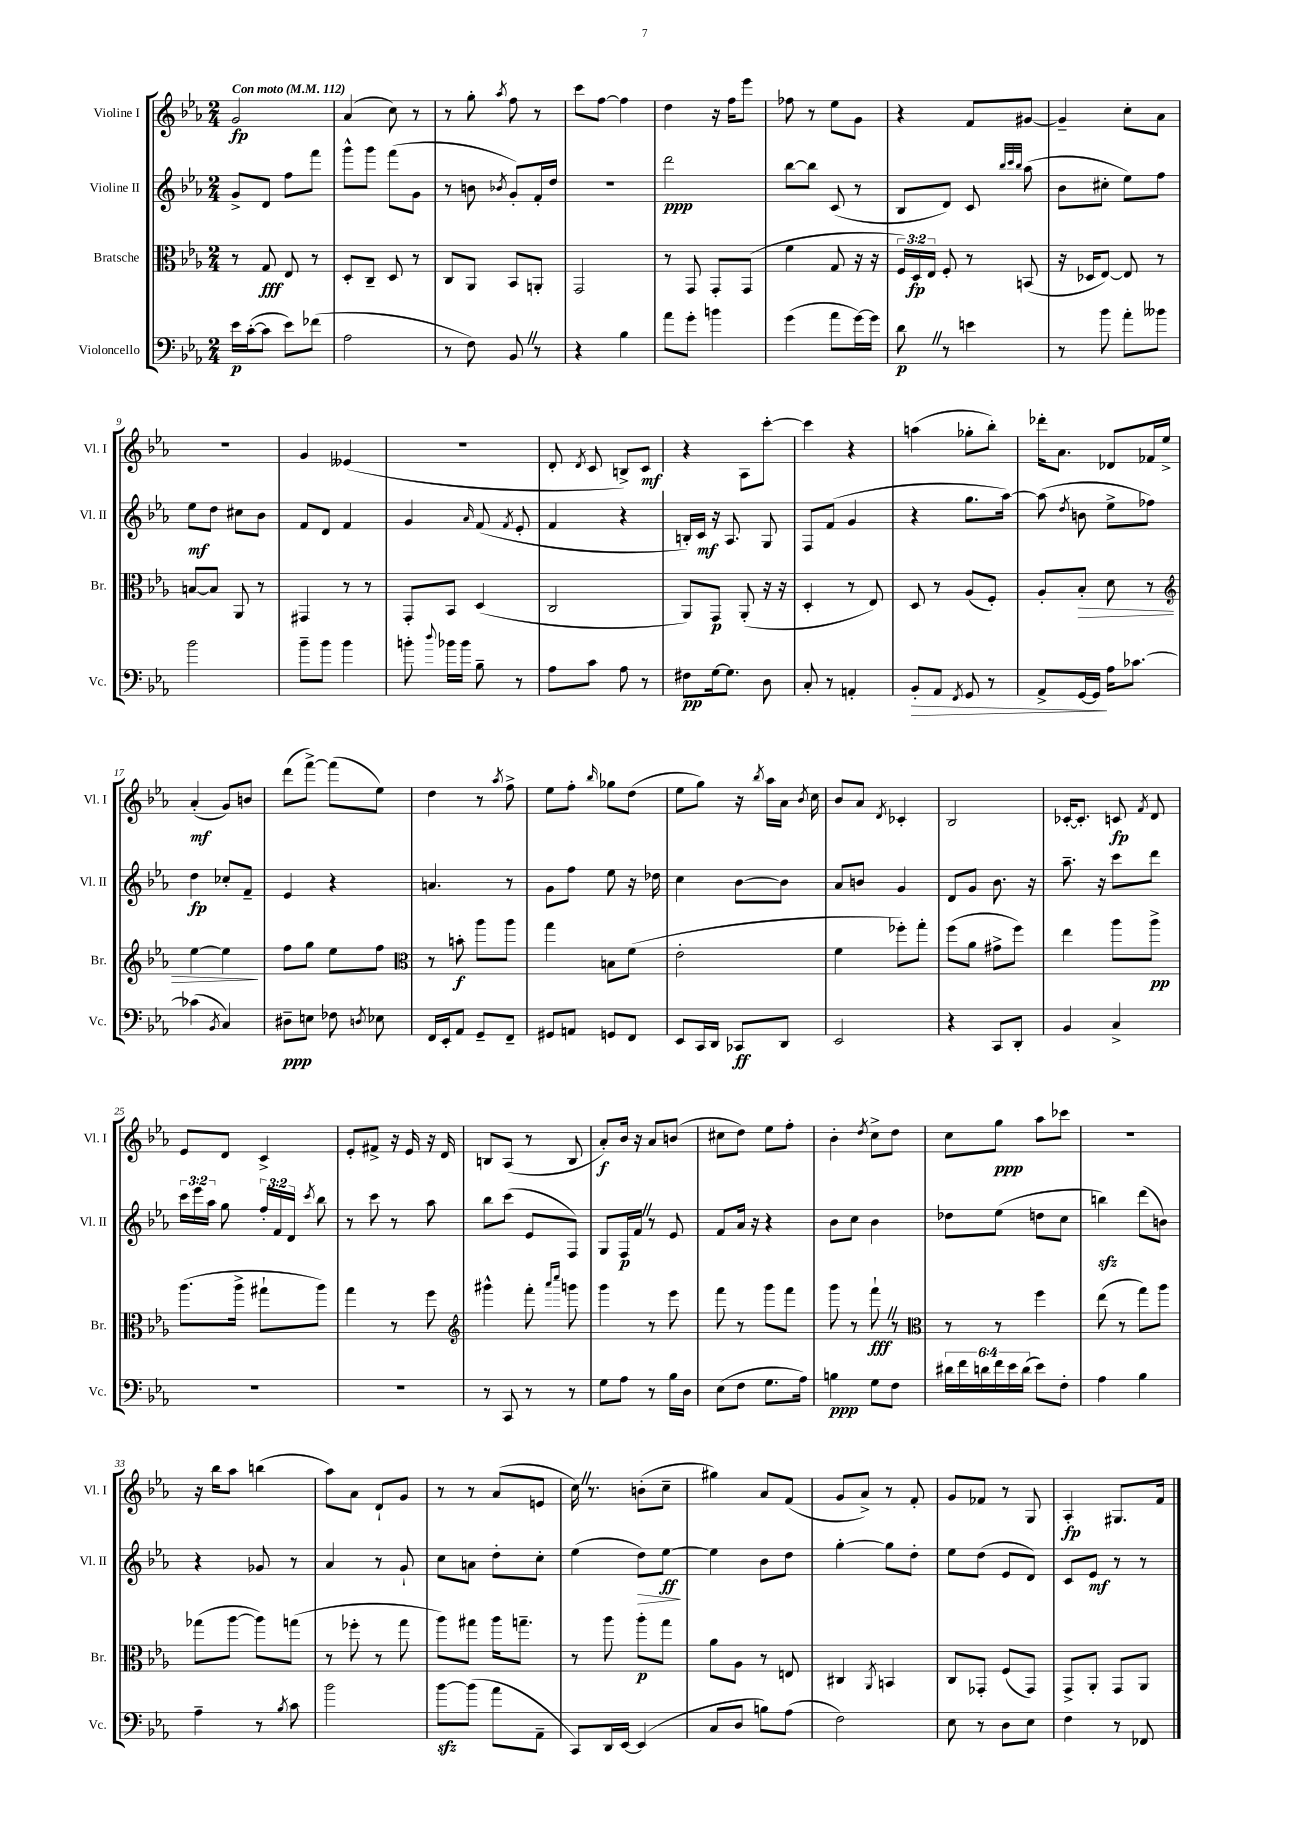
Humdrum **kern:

**kern	**dynam	**kern	**dynam	**kern	**dynam	**kern	**dynam
*part4	*part4	*part3	*part3	*part2	*part2	*part1	*part1
*staff4	*staff4	*staff3	*staff3	*staff2	*staff2	*staff1	*staff1
*I"Violoncello	*	*I"Bratsche	*	*I"Violine II	*	*I"Violine I	*
*I'Vc.	*	*I'Br.	*	*I'Vl. II	*	*I'Vl. I	*
*clefF4	*	*clefC3	*	*clefG2	*	*clefG2	*
*k[b-e-a-]	*	*k[b-e-a-]	*	*k[b-e-a-]	*	*k[b-e-a-]	*
*M2/4	*	*M2/4	*	*M2/4	*	*M2/4	*
*MM112	*	*MM112	*	*MM112	*	*MM112	*
=1	=1	=1	=1	=1	=1	=1	=1
!	!	!	!	!	!	!LO:TX:a:B:t=Con moto	!
16e-\LL	p	8r	.	8g^/L	.	2g/	fp
([16c'\J	.	.	.	.	.	.	.
8c\J]	.	8G/	fff	8d/J	.	.	.
8e-\L)	.	8E-/	.	8ff\L	.	.	.
(8f-X\J	.	8r	.	8fff\J	.	.	.
=2	=2	=2	=2	=2	=2	=2	=2
2A-\	.	8D'/L	.	8ggg^^\L	.	(4a-/	.
.	.	8C~/J	.	8ggg\J	.	.	.
.	.	8D/	.	(8fff\L	.	8cc\)	.
.	.	8r	.	8g\J	.	8r	.
=3	=3	=3	=3	=3	=3	=3	=3
8r	.	8C/L	.	8r	.	8r	.
8F\)	.	8AA-/J	.	8bn\	.	8gg'\	.
.	.	.	.	8qb-X/	.	8qaa-/	.
8BB-Z/	.	8BB-/L	.	8g'/L)	.	8ff\	.
8r	.	8AAn'/J	.	16f'/L	.	8r	.
.	.	.	.	16dd/JJ	.	.	.
=4	=4	=4	=4	=4	=4	=4	=4
4r	.	2GG/	.	2r	.	8ccc\L	.
.	.	.	.	.	.	[8ff\J	.
4B-\	.	.	.	.	.	4ff\]	.
=5	=5	=5	=5	=5	=5	=5	=5
8a-\L	.	8r	.	2ddd\	ppp	4dd\	.
8g'\J	.	8GG/	.	.	.	.	.
4bn\	.	8GG'/L	.	.	.	16r	.
.	.	.	.	.	.	16ff\KL	.
.	.	(8GG/J	.	.	.	8eee-\J	.
=6	=6	=6	=6	=6	=6	=6	=6
(4g\	.	4f\	.	[8bb-\L	.	8ff-X\	.
.	.	.	.	8bb-\J]	.	8r	.
8a-\L	.	8G/	.	(8c/	.	8ee-\L	.
[16g\L)	.	16r	.	8r	.	8g\J	.
16g\JJ]	.	16r	.	.	.	.	.
=7	=7	=7	=7	=7	=7	=7	=7
8dZ\	p	24F/LL)	.	8B-/L	.	4r	.
.	.	24D/	fp	.	.	.	.
.	.	24E-/JJ	.	.	.	.	.
8r	.	8F'/	.	8d/J)	.	.	.
4en\	.	8r	.	8c/	.	8f/L	.
.	.	.	.	32qqbb-/LLL	.	.	.
.	.	.	.	32qqccc/	.	.	.
.	.	.	.	32qqbb-/JJJ	.	.	.
.	.	(8BBn/	.	(8aa-\	.	[8g#X/J	.
=8	=8	=8	=8	=8	=8	=8	=8
8r	.	16r	.	8b-\L	.	4g#~/]	.
.	.	16D-X/KL	.	.	.	.	.
8b-\	.	[8E-/J)	.	8cc#X'\J	.	.	.
8a-'\L	.	8E-/]	.	8ee-\L)	.	8cc'\L	.
8b--X\J	.	8r	.	8ff\J	.	8a-\J	.
!!LO:LB:g=z
=9	=9	=9	=9	=9	=9	=9	=9
2b-\	.	[8Bn/L	.	8ee-\L	mf	2r	.
.	.	8B/J]	.	8dd\J	.	.	.
.	.	8AA-/	.	8cc#X\L	.	.	.
.	.	8r	.	8b-\J	.	.	.
=10	=10	=10	=10	=10	=10	=10	=10
8b-~\L	.	4GG#X/	.	8f/L	.	4g/	.
8b-\J	.	.	.	8d/J	.	.	.
4b-\	.	8r	.	4f/	.	(4e--X/	.
.	.	8r	.	.	.	.	.
=11	=11	=11	=11	=11	=11	=11	=11
8bn'\	.	8GG'/L	.	4g/	.	2r	.
8qqdd/	.	.	.	.	.	.	.
16b-X\LL	.	8BB-/J	.	.	.	.	.
16b-\JJ	.	.	.	.	.	.	.
.	.	.	.	16qqa-/	.	.	.
8B-~\	.	(4D/	.	(8f/	.	.	.
.	.	.	.	8qf/	.	.	.
8r	.	.	.	8e-'/	.	.	.
=12	=12	=12	=12	=12	=12	=12	=12
8A-\L	.	2C/	.	4f/	.	8d'/	.
.	.	.	.	.	.	8qd/	.
8c\J	.	.	.	.	.	8c/	.
8A-\	.	.	.	4r	.	8Bn^/L)	.
8r	.	.	.	.	.	8c/J	mf
=13	=13	=13	=13	=13	=13	=13	=13
8F#X\L	pp	8AA-/L)	.	16Bn'/LL)	.	4r	.
.	.	.	.	16c/JJ	mf	.	.
[16G\k	.	8GG/J	p	16r	.	.	.
8.G\J]	.	.	.	8.A-/	.	.	.
.	.	(8AA-'/	.	.	.	8A-\L	.
8D\	.	16r	.	8G/	.	[8ccc'\J	.
.	.	16r	.	.	.	.	.
=14	=14	=14	=14	=14	=14	=14	=14
8C'/	.	4D'/	.	8F/L	.	4ccc\]	.
8r	.	.	.	(8f/J	.	.	.
4AAn'/	.	8r	.	4g/	.	4r	.
.	.	8E-/)	.	.	.	.	.
=15	=15	=15	=15	=15	=15	=15	=15
!	!LO:HP:b	!	!	!	!	!	!
8BB-'/L	>	8D/	.	4r	.	(4aan\	.
8AA-/J	.	8r	.	.	.	.	.
8qFF/	.	.	.	.	.	.	.
8GG/	.	(8A-/L	.	8.gg\L	.	8gg-X'\L	.
8r	.	8F'/J)	.	.	.	8bb-'\J)	.
.	.	.	.	[16aa-\Jk)	.	.	.
=16	=16	=16	=16	=16	=16	=16	=16
8AA-^/L	.	8A-'/L	.	(8aa-\]	.	16ddd-X'\KL	.
.	.	.	.	.	.	8.a-\J	.
.	.	.	.	8qdd/	.	.	.
!	!	!	!LO:HP:b	!	!	!	!
[16GG/L	.	8B-'/J	>	8bn\	.	.	.
16GG/JJ]	.	.	.	.	.	.	.
16A-\KL	]	8d\	.	8ee-^\L	.	8d-X/L	.
[8.c-X\J	.	.	.	.	.	.	.
.	.	8r	.	8ff-X\J)	.	16f-X/L	.
.	.	.	.	.	.	16ee-^/JJ	.
!!LO:LB:g=z
=17	=17	=17	=17	=17	=17	=17	=17
*	*	*clefG2	*	*	*	*	*
(4c-X\]	.	[4ee-\	.	4dd\	fp	(4a-'/	mf
8qBB-/	.	.	.	.	.	.	.
4C/)	.	4ee-\]	.	8cc-X'/L	.	8g/L)	.
.	.	.	.	8f~/J	.	8bn/J	.
.	.	.	]	.	.	.	.
=18	=18	=18	=18	=18	=18	=18	=18
8D#X~\L	ppp	8ff\L	.	4e-/	.	(8ddd\L	.
8En\J	.	8gg\J	.	.	.	[8fff^\J)	.
8F-X\	.	8ee-\L	.	4r	.	(8fff\L]	.
8qDn/	.	.	.	.	.	.	.
8E-X\	.	8ff\J	.	.	.	8ee-\J)	.
=19	=19	=19	=19	=19	=19	=19	=19
*	*	*clefC3	*	*	*	*	*
16FF/LL	.	8r	.	4.an/	.	4dd\	.
16EE-'/J	.	.	.	.	.	.	.
8AA-/J	.	8bn'\	f	.	.	.	.
8GG~/L	.	8aa-\L	.	.	.	8r	.
.	.	.	.	.	.	8qaa-/	.
8FF~/J	.	8aa-\J	.	8r	.	8ff^\	.
=20	=20	=20	=20	=20	=20	=20	=20
8GG#X/L	.	4gg\	.	8g\L	.	8ee-\L	.
8AAn/J	.	.	.	8ff\J	.	8ff'\J	.
.	.	.	.	.	.	16qqbb-/	.
8GGn/L	.	8Bn\L	.	8ee-\	.	8gg-X\L	.
8FF/J	.	(8f\J	.	16r	.	(8dd\J	.
.	.	.	.	16dd-X\	.	.	.
=21	=21	=21	=21	=21	=21	=21	=21
8EE-/L	.	2e-'\	.	4cc\	.	8ee-\L	.
16CC/L	.	.	.	.	.	8gg\J)	.
16DD/JJ	.	.	.	.	.	.	.
8CC-X/L	ff	.	.	[8b-\L	.	16r	.
.	.	.	.	.	.	8qbb-/	.
.	.	.	.	.	.	16aa-\LL	.
8DD/J	.	.	.	8b-\J]	.	16a-\JJ	.
.	.	.	.	.	.	8qb-/	.
.	.	.	.	.	.	16cc\	.
=22	=22	=22	=22	=22	=22	=22	=22
2EE-/	.	4f\	.	8a-/L	.	8b-/L	.
.	.	.	.	8bn/J	.	8a-/J	.
.	.	.	.	.	.	8qd/	.
.	.	8ff-X'\L)	.	4g/	.	4c-X'/	.
.	.	8gg'\J	.	.	.	.	.
=23	=23	=23	=23	=23	=23	=23	=23
4r	.	(8ff\L	.	8d/L	.	2B-/	.
.	.	8a-\J	.	8g/J	.	.	.
8CC/L	.	8g#X^\L	.	8.b-\	.	.	.
8DD'/J	.	8ff\J)	.	.	.	.	.
.	.	.	.	16r	.	.	.
=24	=24	=24	=24	=24	=24	=24	=24
4BB-/	.	4ee-\	.	8.aa-~\	.	[16c-X'/KL	.
.	.	.	.	.	.	8.c-'/J]	.
.	.	.	.	16r	.	.	.
4C^/	.	8aa-\L	.	8ccc\L	.	8cn/	fp
.	.	.	.	.	.	8qf/	.
.	.	8aa-^\J	pp	8ddd\J	.	8d/	.
!!LO:LB:g=z
=25	=25	=25	=25	=25	=25	=25	=25
2r	.	(8.aa-\L	.	24ccc\LL	.	8e-/L	.
.	.	.	.	24eee-\	.	.	.
.	.	.	.	24aa-\JJ	.	.	.
.	.	.	.	8gg\	.	8d/J	.
.	.	16aa-^\Jk	.	.	.	.	.
.	.	8gg#X`\L	.	24ff'/LL	.	4c^/	.
.	.	.	.	24f/	.	.	.
.	.	.	.	24d/JJ	.	.	.
.	.	.	.	8qccc/	.	.	.
.	.	8aa-\J)	.	8bb-\	.	.	.
=26	=26	=26	=26	=26	=26	=26	=26
2r	.	4gg\	.	8r	.	8e-'/L	.
.	.	.	.	8ccc\	.	8f#X^/J	.
.	.	8r	.	8r	.	16r	.
.	.	.	.	.	.	16e-/	.
.	.	8ff\	.	8aa-\	.	16r	.
.	.	.	.	.	.	16d/	.
=27	=27	=27	=27	=27	=27	=27	=27
*	*	*clefG2	*	*	*	*	*
8r	.	4ggg#X^^\	.	8bb-\L	.	8Bn/L	.
8CC/	.	.	.	(8ccc\J	.	(8A-/J	.
8r	.	8fff'\	.	8e-/L	.	8r	.
.	.	16qqaaa-/LL	.	.	.	.	.
.	.	16qqcccc/JJ	.	.	.	.	.
8r	.	8gggn\	.	8F/J)	.	8B/	.
=28	=28	=28	=28	=28	=28	=28	=28
8G\L	.	4ggg\	.	8G/L	.	8a-'/L)	f
8A-\J	.	.	.	16F/L	p	16b-/Jk	.
.	.	.	.	16fZ/JJ	.	16r	.
8r	.	8r	.	8r	.	8a-/L	.
16B-\LL	.	8eee-\	.	8e-/	.	(8bn/J	.
16D\JJ	.	.	.	.	.	.	.
=29	=29	=29	=29	=29	=29	=29	=29
(8E-\L	.	8fff\	.	8f/L	.	8cc#X\L	.
8F\J	.	8r	.	16a-/Jk	.	8dd\J)	.
.	.	.	.	16r	.	.	.
8.G\L	.	8ggg\L	.	4r	.	8ee-\L	.
.	.	8fff\J	.	.	.	8ff'\J	.
16A-\Jk)	.	.	.	.	.	.	.
=30	=30	=30	=30	=30	=30	=30	=30
4Bn\	ppp	8ggg\	.	8b-\L	.	4b-'\	.
.	.	8r	.	8cc\J	.	.	.
.	.	.	.	.	.	8qdd/	.
8G\L	.	8fff`Z\	fff	4b-\	.	8cc^\L	.
8F\J	.	8r	.	.	.	8dd\J	.
=31	=31	=31	=31	=31	=31	=31	=31
*	*	*clefC3	*	*	*	*	*
24d#X\LL	.	8r	.	8dd-X\L	.	8cc\L	.
24f\	.	.	.	.	.	.	.
24dn\	.	.	.	.	.	.	.
24f\	.	8r	.	(8ee-\J	.	8gg\J	ppp
24e-\	.	.	.	.	.	.	.
(24d\JJ	.	.	.	.	.	.	.
8e-\L)	.	4ff\	.	8ddn\L	.	8aa-\L	.
8F'\J	.	.	.	8cc\J	.	8ccc-X\J	.
=32	=32	=32	=32	=32	=32	=32	=32
4A-\	.	(8ee-\	.	4bbnzz\)	.	2r	.
.	.	8r	.	.	.	.	.
4B-\	.	8gg\L)	.	(8ddd\L	.	.	.
.	.	8aa-\J	.	8bn\J)	.	.	.
!!LO:LB:g=z
=33	=33	=33	=33	=33	=33	=33	=33
4A-~\	.	(8gg-X\L	.	4r	.	16r	.
.	.	.	.	.	.	16bb-\KL	.
.	.	[8aa-\J	.	.	.	8aa-\J	.
8r	.	8aa-\L])	.	8g-X/	.	(4bbn\	.
8qB-/	.	.	.	.	.	.	.
8c\	.	(8ggn\J	.	8r	.	.	.
=34	=34	=34	=34	=34	=34	=34	=34
2b-\	.	8r	.	4a-/	.	8aa-\L)	.
.	.	8ff-X'\	.	.	.	8a-\J	.
.	.	8r	.	8r	.	8d`/L	.
.	.	8gg\	.	8g`/	.	8g/J	.
=35	=35	=35	=35	=35	=35	=35	=35
[8b-zz\L	.	8aa-\L)	.	8cc\L	.	8r	.
(8b-\J]	.	8gg#X\J	.	8an\J	.	8r	.
8a-\L	.	16aa-\KL	.	8dd'\L	.	(8a-/L	.
.	.	8.ggn~\J	.	.	.	.	.
8AA-~\J	.	.	.	8cc'\J	.	8en/J	.
=36	=36	=36	=36	=36	=36	=36	=36
8CC/L)	.	8r	.	(4ee-\	.	16ccZ\)	.
.	.	.	.	.	.	8.r	.
16DD/L	.	8aa-\	.	.	.	.	.
[16EE-/JJ	.	.	.	.	.	.	.
!	!	!	!	!	!LO:HP:b	!	!
(4EE-/]	.	8aa-'\L	p	8dd\L)	>	(8bn'\L	.
.	.	8gg\J	.	[8ee-\J	ff	8cc~\J	.
.	.	.	.	.	]	.	.
=37	=37	=37	=37	=37	=37	=37	=37
8C/L	.	8a-\L	.	4ee-\]	.	4gg#X\)	.
8D/J	.	8A-\J	.	.	.	.	.
8Bn\L)	.	8r	.	8b-\L	.	8a-/L	.
(8A-\J	.	8En/	.	8dd\J	.	(8f/J	.
=38	=38	=38	=38	=38	=38	=38	=38
2F\)	.	4C#X/	.	[4gg'\	.	8g/L	.
.	.	.	.	.	.	8a-^/J)	.
.	.	8qAA-/	.	.	.	.	.
.	.	4BBn/	.	8gg\L]	.	8r	.
.	.	.	.	8dd'\J	.	8f'/	.
=39	=39	=39	=39	=39	=39	=39	=39
8E-\	.	8C/L	.	8ee-\L	.	8g/L	.
8r	.	8GG-X'/J	.	(8dd\J	.	8f-X/J	.
8D\L	.	(8F/L	.	8e-/L	.	8r	.
8E-\J	.	8GG-/J)	.	8d/J)	.	8G/	.
=40	=40	=40	=40	=40	=40	=40	=40
4F\	.	8GG^/L	.	8c/L	.	4A-'/	fp
.	.	8AA-'/J	.	8e-/J	mf	.	.
8r	.	8GG/L	.	8r	.	8.G#X/L	.
8FF-X/	.	8AA-/J	.	8r	.	.	.
.	.	.	.	.	.	16f/Jk	.
==	==	==	==	==	==	==	==
*-	*-	*-	*-	*-	*-	*-	*-
